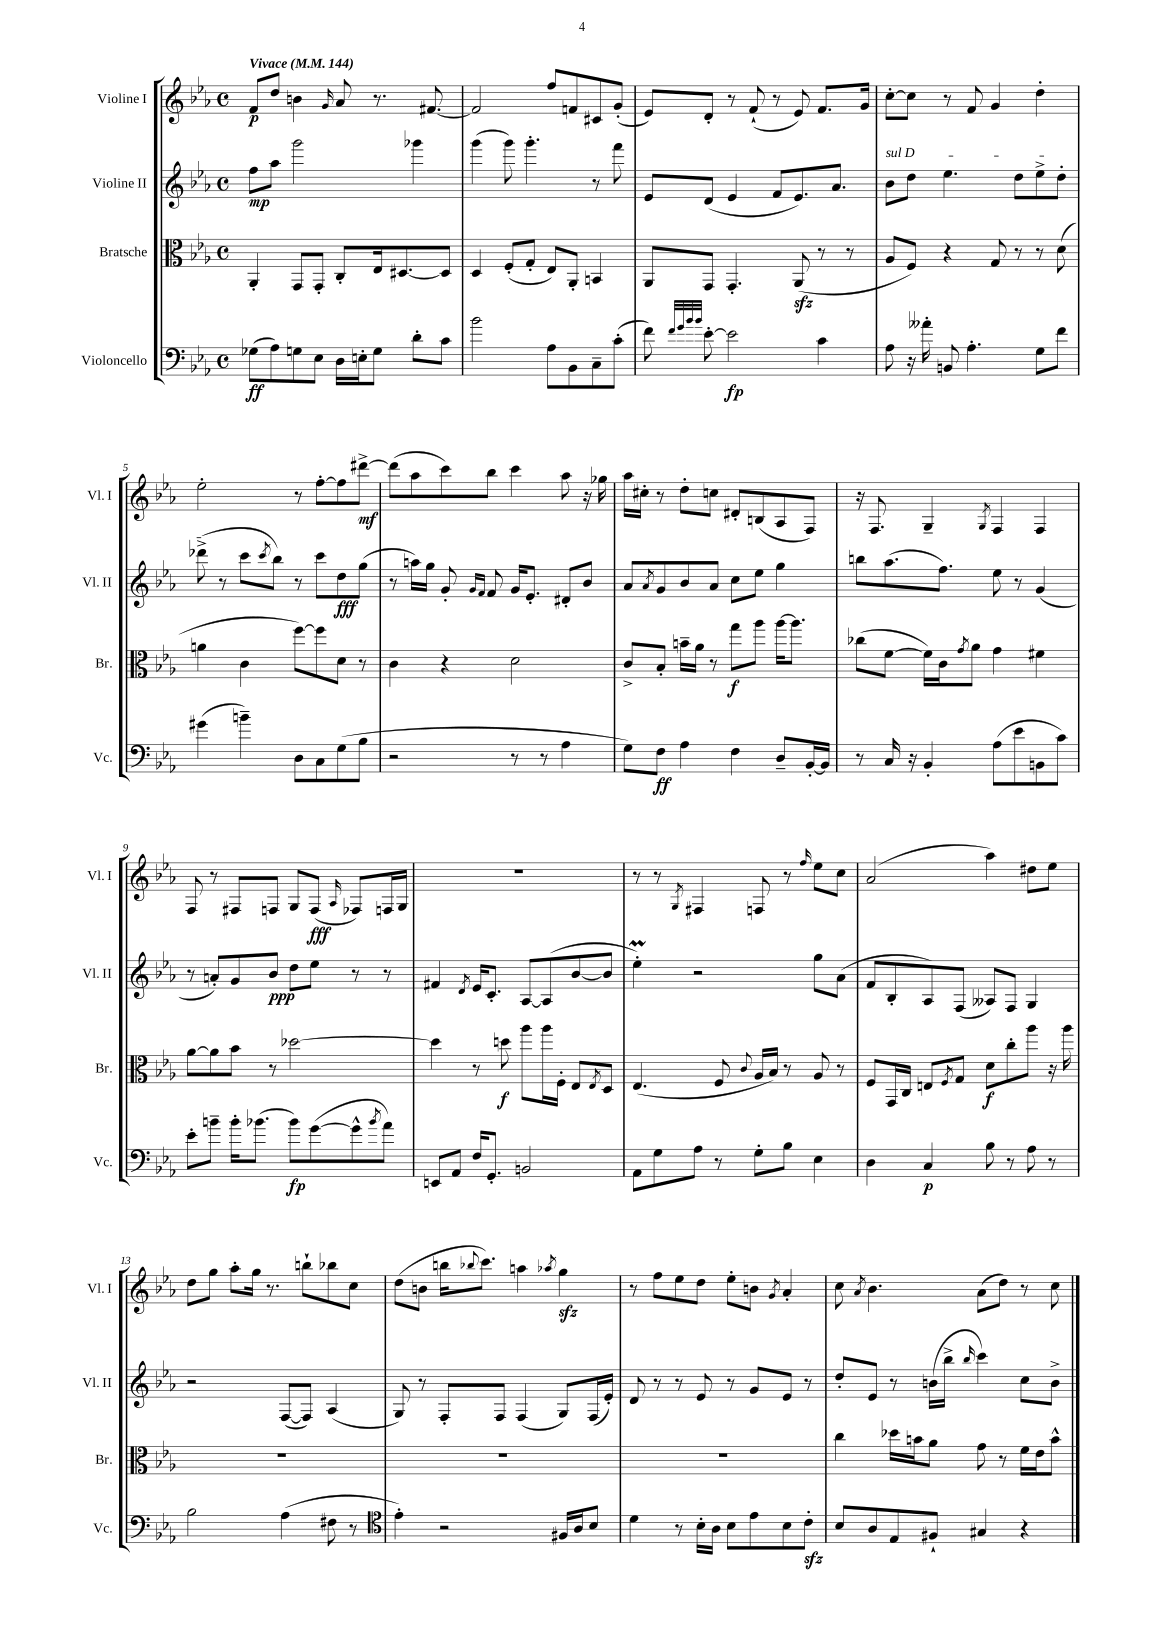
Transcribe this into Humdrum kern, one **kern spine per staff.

**kern	**dynam	**kern	**dynam	**kern	**dynam	**kern	**dynam
*part4	*part4	*part3	*part3	*part2	*part2	*part1	*part1
*staff4	*staff4	*staff3	*staff3	*staff2	*staff2	*staff1	*staff1
*I"Violoncello	*	*I"Bratsche	*	*I"Violine II	*	*I"Violine I	*
*I'Vc.	*	*I'Br.	*	*I'Vl. II	*	*I'Vl. I	*
*clefF4	*	*clefC3	*	*clefG2	*	*clefG2	*
*k[b-e-a-]	*	*k[b-e-a-]	*	*k[b-e-a-]	*	*k[b-e-a-]	*
*M4/4	*	*M4/4	*	*M4/4	*	*M4/4	*
*met(c)	*	*met(c)	*	*met(c)	*	*met(c)	*
*MM144	*	*MM144	*	*MM144	*	*MM144	*
=1	=1	=1	=1	=1	=1	=1	=1
!	!	!	!	!	!	!LO:TX:a:B:t=Vivace	!
(8G-X\L	ff	4AA-'/	.	8ff\L	mp	8f/L	p
8A-\)	.	.	.	8aa-\J	.	8dd/J	.
8Gn\	.	8GG/L	.	2ggg\	.	4bn\	.
8E-\J	.	8GG'/J	.	.	.	.	.
.	.	.	.	.	.	16qqg/	.
16D\LL	.	8C'/L	.	.	.	8a-/	.
16En'\J	.	.	.	.	.	.	.
8G\J	.	16E-/k	.	.	.	8.r	.
.	.	[8.D#X/	.	.	.	.	.
8d'\L	.	.	.	4ggg-X\	.	.	.
.	.	.	.	.	.	[8.f#X/	.
8c\J	.	8D#/J]	.	.	.	.	.
=2	=2	=2	=2	=2	=2	=2	=2
2b-\	.	4D/	.	(4ggg\	.	2f#/]	.
.	.	(8F'/L	.	8ggg\)	.	.	.
.	.	8G'/J	.	4.ggg'\	.	.	.
8A-\L	.	8E-/L)	.	.	.	8ff/L	.
8BB-\	.	8AA-'/J	.	.	.	8fn/	.
8C~\	.	4BBn/	.	8r	.	8c#X/	.
(8c'\J	.	.	.	8fff\	.	(8g'/J	.
=3	=3	=3	=3	=3	=3	=3	=3
8f\)	.	8AA-/L	.	8e-/L	.	8e-/L)	.
32qqf/LLL	.	.	.	.	.	.	.
32qqg/	.	.	.	.	.	.	.
32qqb-/	.	.	.	.	.	.	.
32qqb-/JJJ	.	.	.	.	.	.	.
[8e-'\	.	8GG/J	.	(8d/J	.	8d'/J	.
2e-\]	fp	4.GG'/	.	4e-/	.	8r	.
.	.	.	.	.	.	(8f`/	.
.	.	.	.	8f/L	.	8r	.
.	.	(8AA-zz/	.	8.e-/)	.	8e-/)	.
4c\	.	8r	.	.	.	8.f/L	.
.	.	.	.	8.a-/J	.	.	.
.	.	8r	.	.	.	.	.
.	.	.	.	.	.	16g/Jk	.
=4	=4	=4	=4	=4	=4	=4	=4
!	!	!	!	!LO:TX:a:i:t=sul D	!	!	!
8A-\	.	8A-/L	.	8b-\L	.	[8cc'\L	.
16r	.	8F/J)	.	8dd\J	.	8cc\J]	.
16a--X'\	.	.	.	.	.	.	.
8BBn/	.	4r	.	4.ee-\	.	8r	.
4.A-'\	.	.	.	.	.	8f/	.
.	.	8G/	.	.	.	4g/	.
.	.	8r	.	8dd\L	.	.	.
8G\L	.	8r	.	8ee-^\	.	4dd'\	.
8f\J	.	(8d\	.	8dd'\J	.	.	.
!!LO:LB:g=z
=5	=5	=5	=5	=5	=5	=5	=5
(4g#X\	.	4an\	.	(8ddd-X^\	.	2ee-'\	.
.	.	.	.	8r	.	.	.
4bn~\)	.	4c\	.	8ccc\L	.	.	.
.	.	.	.	8qccc/	.	.	.
.	.	.	.	8bb-\J)	.	.	.
8D\L	.	[8ff\L)	.	8r	.	8r	.
8C\	.	8ff\]	.	8ccc\L	.	[8ff'\L	.
(8G\	.	8d\J	.	8dd\	fff	8ff\]	.
8B-\J	.	8r	.	(8gg\J	.	[8ddd#X^\J	mf
=6	=6	=6	=6	=6	=6	=6	=6
2r	.	4c\	.	8r	.	(8ddd#\L]	.
.	.	.	.	16aan\LL)	.	8aa-\	.
.	.	.	.	16gg\JJ	.	.	.
.	.	4r	.	8g'/	.	8ccc\)	.
.	.	.	.	16qqg/LL	.	.	.
.	.	.	.	16qqf/JJ	.	.	.
.	.	.	.	8f/	.	8bb-\J	.
8r	.	2d\	.	16g/KL	.	4ccc\	.
.	.	.	.	8.e-'/J	.	.	.
8r	.	.	.	.	.	.	.
4A-\	.	.	.	8d#X'/L	.	8aa-\	.
.	.	.	.	8b-/J	.	16r	.
.	.	.	.	.	.	16gg-X\	.
=7	=7	=7	=7	=7	=7	=7	=7
8G\L)	.	8c^/L	.	8a-/L	.	16aa-\LL	.
.	.	.	.	.	.	16cc#X'\JJ	.
.	.	.	.	8qa-/	.	.	.
8F\J	ff	8B-'/J	.	8g/	.	8r	.
4A-\	.	16bn~\LL	.	8b-/	.	8dd'\L	.
.	.	16a-\JJ	.	.	.	.	.
.	.	8r	.	8a-/J	.	8ccn\J	.
4F\	.	8gg\L	f	8cc\L	.	8d#X'/L	.
.	.	8aa-\J	.	8ee-\J	.	(8Bn/	.
8D~/L	.	[16aa-\KL	.	4gg\	.	8A-/	.
.	.	8.aa-\J]	.	.	.	.	.
[16BB-'/L	.	.	.	.	.	8F/J)	.
16BB-/JJ]	.	.	.	.	.	.	.
=8	=8	=8	=8	=8	=8	=8	=8
8r	.	(8cc-X\L	.	8bbn\L	.	16r	.
.	.	.	.	.	.	8.F/	.
16C/	.	[8f\J	.	(8.aa-\	.	.	.
16r	.	.	.	.	.	.	.
4BB-'/	.	16f\LL])	.	.	.	4G~/	.
.	.	16c\J	.	8.ff\J)	.	.	.
.	.	8qg/	.	.	.	.	.
.	.	8a-\J	.	.	.	.	.
.	.	.	.	.	.	8qG/	.
(8A-\L	.	4g\	.	8ee-\	.	4F/	.
8e-\	.	.	.	8r	.	.	.
8BBn\	.	4f#X\	.	(4g/	.	4F/	.
8c\J)	.	.	.	.	.	.	.
!!LO:LB:g=z
=9	=9	=9	=9	=9	=9	=9	=9
8e-'\L	.	[8a-\L	.	8r	.	8F/	.
8bn~\J	.	8a-\]	.	8an'/L)	.	8r	.
16b'\KL	.	8b-\J	.	8g/	.	8F#X/L	.
(8.b-X\J	.	.	.	.	.	.	.
.	.	8r	.	8b-/J	ppp	8Fn/J	.
8b-\L)	fp	[2dd-X\	.	8dd\L	.	8G/L	.
([8g\	.	.	.	8ee-\J	.	(8F/J	fff
.	.	.	.	.	.	16qqA-/	.
8g^^\]	.	.	.	8r	.	8F-X/L)	.
8qb-/	.	.	.	.	.	.	.
8a-\J)	.	.	.	8r	.	16Fn/L	.
.	.	.	.	.	.	16G/JJ	.
=10	=10	=10	=10	=10	=10	=10	=10
8EEn/L	.	4dd-\]	.	4f#X/	.	1r	.
8AA-/J	.	.	.	.	.	.	.
.	.	.	.	8qd/	.	.	.
16F/KL	.	8r	.	16e-/KL	.	.	.
8.GG'/J	.	.	.	8.c'/J	.	.	.
.	.	8ddn\	f	.	.	.	.
2BBn/	.	8aa-\L	.	[8A-/L	.	.	.
.	.	16aa-\L	.	(8A-/]	.	.	.
.	.	16F'\JJ	.	.	.	.	.
.	.	8E-/L	.	[8b-/	.	.	.
.	.	8qE-/	.	.	.	.	.
.	.	8D/J	.	8b-/J]	.	.	.
=11	=11	=11	=11	=11	=11	=11	=11
8AA-\L	.	(4.E-/	.	4ee-M'\)	.	8r	.
8G\	.	.	.	.	.	8r	.
.	.	.	.	.	.	8qG/	.
8A-\J	.	.	.	2r	.	4F#X/	.
8r	.	8F/	.	.	.	.	.
.	.	8qqc/	.	.	.	.	.
8G'\L	.	16A-/LL	.	.	.	8Fn/	.
.	.	16B-/JJ)	.	.	.	.	.
8B-\J	.	8r	.	.	.	8r	.
.	.	.	.	.	.	16qqff/	.
4E-\	.	8A-/	.	8gg\L	.	8ee-\L	.
.	.	8r	.	(8a-\J	.	8cc\J	.
=12	=12	=12	=12	=12	=12	=12	=12
4D\	.	8F/L	.	8f/L	.	(2a-/	.
.	.	16GG/L	.	8B-'/	.	.	.
.	.	16C/JJ	.	.	.	.	.
4C/	p	8En/L	.	8A-/)	.	.	.
.	.	8qF/	.	.	.	.	.
.	.	8G/J	.	(8F/J	.	.	.
8B-\	.	8d\L	f	8A--X/L)	.	4aa-\)	.
8r	.	8cc'\	.	8F/J	.	.	.
8A-\	.	8aa-\J	.	4G/	.	8dd#X\L	.
8r	.	16r	.	.	.	8ee-\J	.
.	.	16aa-\	.	.	.	.	.
!!LO:LB:g=z
=13	=13	=13	=13	=13	=13	=13	=13
2B-\	.	1r	.	2r	.	8dd\L	.
.	.	.	.	.	.	8gg\J	.
.	.	.	.	.	.	8aa-'\L	.
.	.	.	.	.	.	16gg\Jk	.
.	.	.	.	.	.	8.r	.
(4A-\	.	.	.	([8F/L	.	.	.
.	.	.	.	8F/J])	.	8bbn`\L	.
8F#X\	.	.	.	(4A-/	.	8bb-X\	.
8r	.	.	.	.	.	8cc\J	.
=14	=14	=14	=14	=14	=14	=14	=14
*clefC4	*	*	*	*	*	*	*
4e-'\)	.	1r	.	8G/)	.	(8dd\L	.
.	.	.	.	8r	.	8bn\J	.
2r	.	.	.	8F'/L	.	16bbn\KL	.
.	.	.	.	.	.	8qqbb-X/	.
.	.	.	.	.	.	8.ccc\J)	.
.	.	.	.	8F/J	.	.	.
.	.	.	.	(4F/	.	4aan\	.
.	.	.	.	.	.	8qaa-X/	.
16F#X/LL	.	.	.	8G/L)	.	4ggzz\	.
16A-/J	.	.	.	.	.	.	.
8B-/J	.	.	.	(16F/L	.	.	.
.	.	.	.	16e-'/JJ)	.	.	.
=15	=15	=15	=15	=15	=15	=15	=15
4d\	.	1r	.	8d/	.	8r	.
.	.	.	.	8r	.	8ff\L	.
8r	.	.	.	8r	.	8ee-\	.
16B-'\LL	.	.	.	8e-/	.	8dd\J	.
16A-\JJ	.	.	.	.	.	.	.
8B-\L	.	.	.	8r	.	8ee-'\L	.
8e-\	.	.	.	8g/L	.	8bn\J	.
.	.	.	.	.	.	8qg/	.
8B-\	.	.	.	8e-/J	.	4a-'/	.
8czz'\J	.	.	.	8r	.	.	.
=16	=16	=16	=16	=16	=16	=16	=16
8B-/L	.	4cc\	.	8dd'/L	.	8cc\	.
.	.	.	.	.	.	8qa-/	.
8A-/	.	.	.	8e-/J	.	4.b-\	.
8E-/	.	16dd-X\LL	.	8r	.	.	.
.	.	16bn\J	.	.	.	.	.
8F#X`/J	.	8a-\J	.	(16bn\LL	.	.	.
.	.	.	.	16bb-^\JJ	.	.	.
.	.	.	.	16qqbb-/	.	.	.
4G#X/	.	8g\	.	4ccc\)	.	(8a-\L	.
.	.	8r	.	.	.	8dd\J)	.
4r	.	16f\LL	.	8cc\L	.	8r	.
.	.	16e-\J	.	.	.	.	.
.	.	8b^^\J	.	8b^\J	.	8cc\	.
==	==	==	==	==	==	==	==
*-	*-	*-	*-	*-	*-	*-	*-
